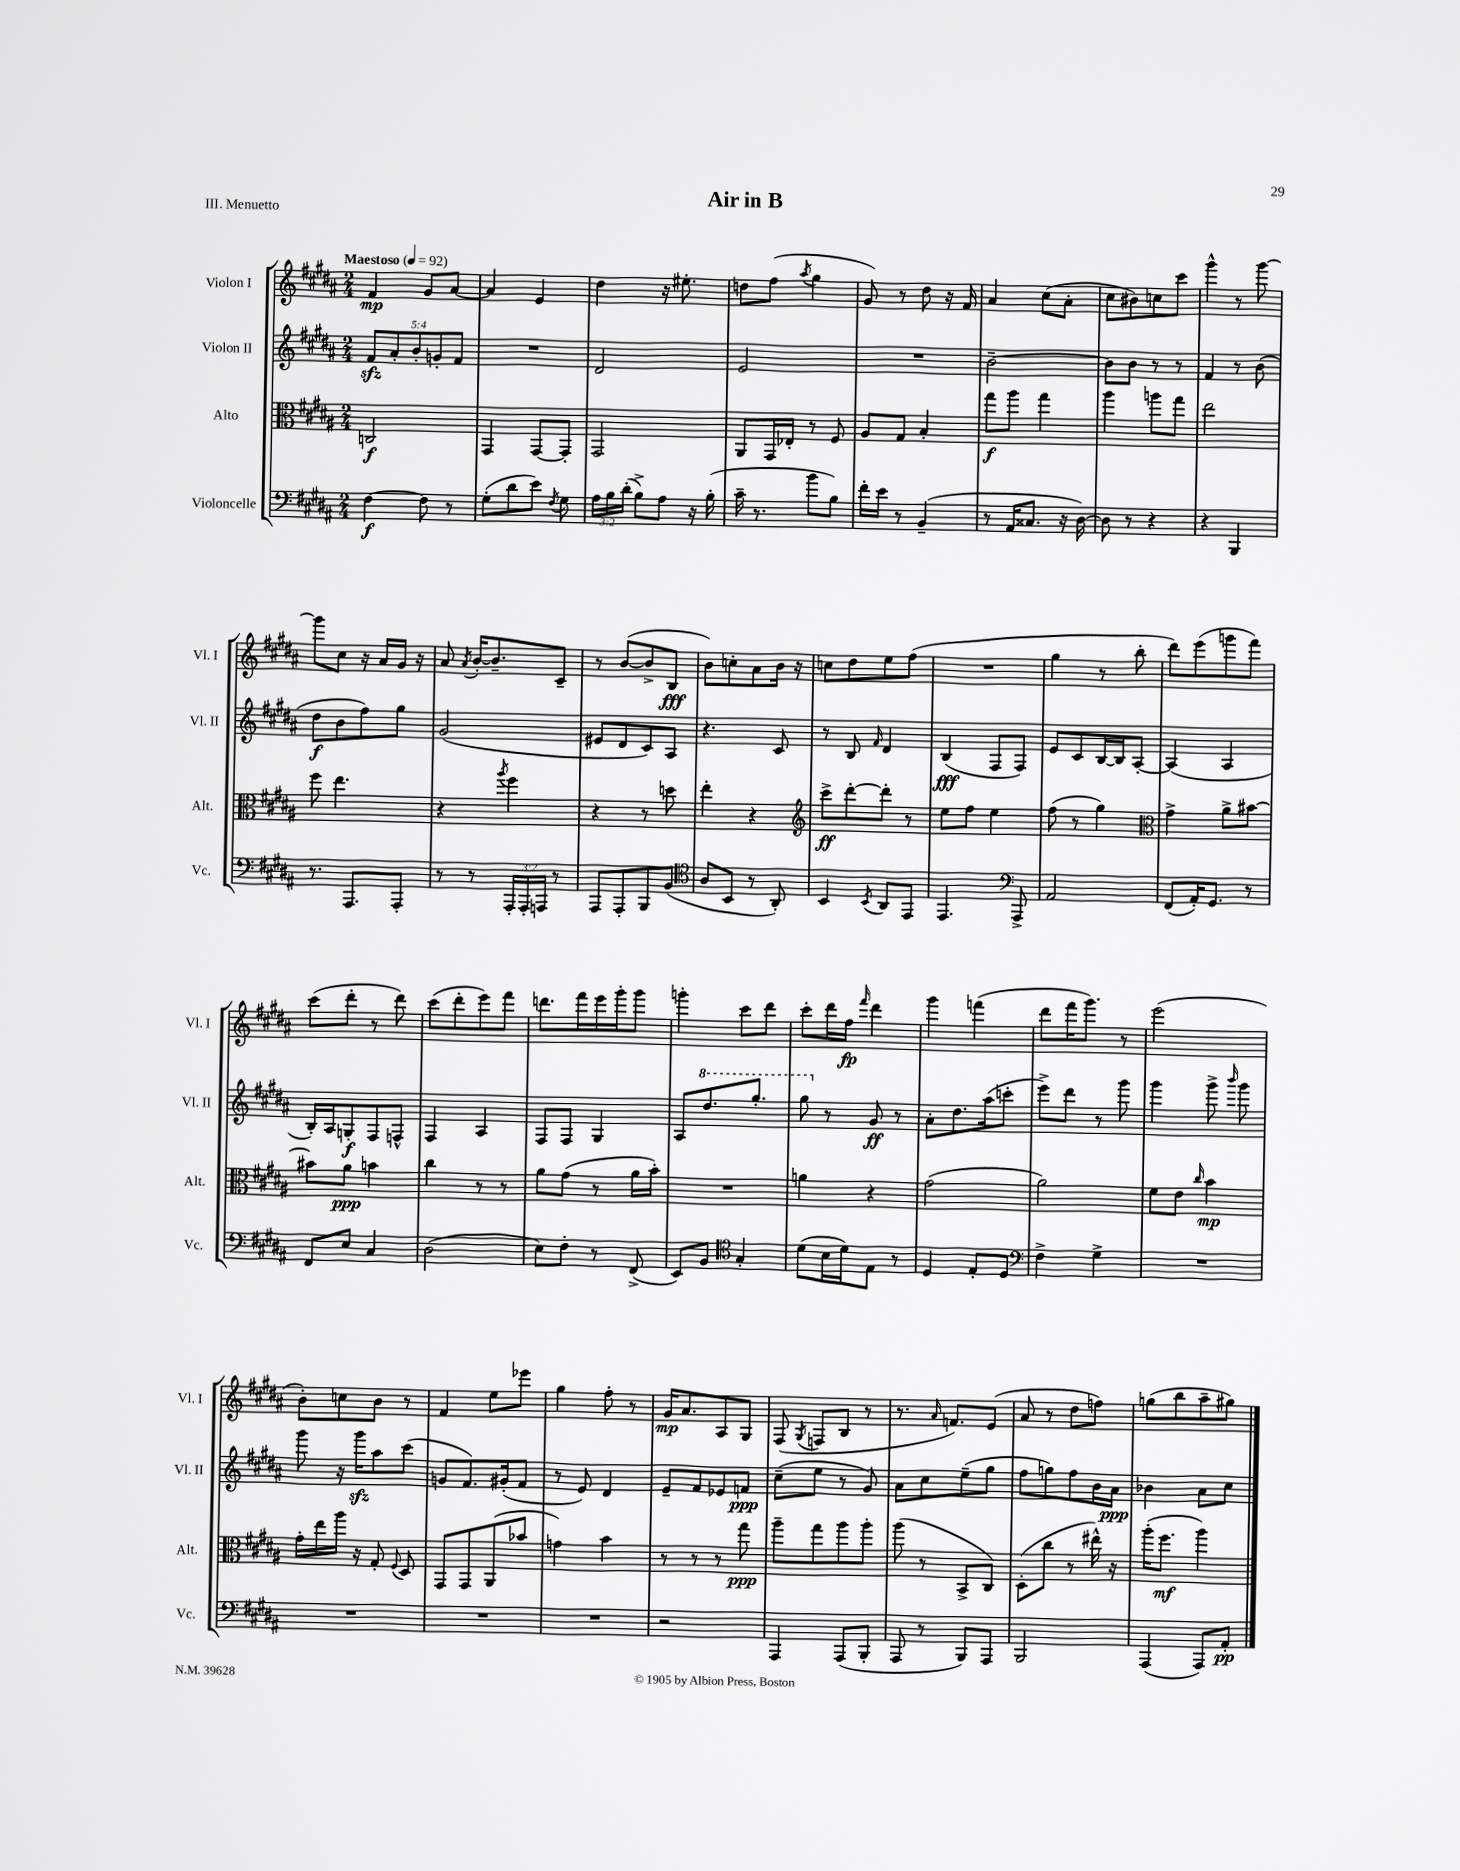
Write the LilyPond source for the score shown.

\header { title = "Air in B" piece = "III. Menuetto" }
<<
\new StaffGroup <<
\new Staff = "s0" \with { instrumentName = "Violon I" shortInstrumentName = "Vl. I" } {
    \clef treble \key b \major \numericTimeSignature \time 2/4 \tempo "Maestoso" 4 = 92
    \autoBeamOff fis'4\mp gis'8[ ais'8]~ |
    ais'4 e'4 |
    dis''4 r16 eis''8.-. |
    d''8[ fis''8]( \acciaccatura { ais''8 } gis''4 |
    gis'8) r8 dis''8 r16 fis'16 |
    ais'4 cis''8[( ais'8]-. |
    cis''8[ bis'8) c''8 cis'''8] |
    gis'''4-^ r8 gis'''8~ |
    gis'''8[ cis''8] r16 ais'16[ gis'16] r16 |
    ais'8 \acciaccatura { ais'8 } b'16[~-. b'8.-- cis'8]-- |
    r8 b'8[~( b'8-> b8]\fff |
    b'8[) c''8-. ais'8 b'16] r16 |
    c''8[ dis''8 e''8 fis''8]( |
    R2 |
    gis''4 r8 b''8-. |
    dis'''8[) e'''8( g'''8 fis'''8]) |
    cis'''8[( dis'''8]-. r8 dis'''8) |
    cis'''8[( dis'''8-. e'''8) fis'''8] |
    d'''8.[ fis'''16 e'''16 gis'''16-. gis'''8] |
    g'''4-. cis'''8[ dis'''8] |
    cis'''8[-. dis'''16 fis''16]\fp \grace { fis'''16 } dis'''4 |
    gis'''4 f'''4( |
    dis'''8[ fis'''16 gis'''8.]) r8 |
    e'''2( |
    b'8[-.) c''8 b'8] r8 |
    fis'4 e''8[ ees'''8] |
    gis''4 fis''8-. r8 |
    gis'16[\mp ais'8. ais8 gis8] |
    fis8( \acciaccatura { gis8 } f8[ b8] r8 |
    r8. \grace { ais'16 } f'8.[) e'8]( |
    ais'8 r8 dis''8[ f''8]) |
    g''8[( b''8 ais''8-- gis''8]) \bar "|." |
}
\new Staff = "s1" \with { instrumentName = "Violon II" shortInstrumentName = "Vl. II" } {
    \clef treble \key b \major \numericTimeSignature \time 2/4 \override Staff.TupletNumber.text = #tuplet-number::calc-fraction-text
    \autoBeamOff \tuplet 5/4 { fis'8[\sfz ais'8-. b'8-. g'8-. fis'8] } |
    R2 |
    dis'2 |
    e'2 |
    R2 |
    b'2~-- |
    b'8[ b'8] r8 r8 |
    fis'4 r8 b'8( |
    dis''8[\f b'8 fis''8) gis''8] |
    gis'2( |
    eis'8[ dis'8 cis'8) ais8] |
    r4. cis'8 |
    r8 b8 \grace { fis'16 } dis'4 |
    b4\fff( fis8[ fis8]) |
    e'8[ cis'8 b16~ b16 ais8]~-. |
    ais4( ais4 |
    b16[-.) ais16 g8-.\f fis8 f8]-^ |
    fis4 ais4 |
    fis8[ fis8] gis4 |
    ais8[ \ottava #1 dis'''8. gis'''8.]-. |
    gis'''8 \ottava #0 r8 gis'8\ff r8 |
    ais'8[-. dis''8. ais''16( c'''8]-. |
    e'''8[->) dis'''8] r8 gis'''8 |
    gis'''4 gis'''8-> \grace { b'''16 } gis'''8 |
    gis'''8 r16 gis'''16[\sfz ais''8 cis'''8]( |
    g'8[ fis'8.) gis'16-.( fis'8] |
    r8 e'8) dis'4 |
    e'8[-- fis'8 ees'8 f'8]\ppp |
    cis''8[--( e''8] r8 gis'8) |
    ais'8[ cis''8 e''8--( gis''8] |
    fis''8[ g''8) fis''8 b'16 ais'16]\ppp |
    bes'4 ais'8[ cis''8] \bar "|." |
}
\new Staff = "s2" \with { instrumentName = "Alto" shortInstrumentName = "Alt." } {
    \clef alto \key b \major \numericTimeSignature \time 2/4
    \autoBeamOff c2\f |
    gis,4 gis,8[~ gis,8]-. |
    gis,2 |
    ais,8[ gis,16 ees16]-. r8 fis8 |
    ais8[ gis8] b4-. |
    gis''8[\f ais''8] gis''4 |
    ais''4 a''8[ gis''8] |
    e''2 |
    fis''8 e''4. |
    r4 \acciaccatura { ais''8 } fis''4 |
    r4 r8 d''8 |
    e''4-. r4 |
    \clef treble cis'''8[->\ff dis'''8~-. dis'''8]-. r8 |
    e''8[ fis''8] e''4 |
    fis''8( r8 gis''4) |
    \clef alto gis'4-> ais'8[-> bis'8]~ |
    bis'8[ ais'8]\ppp b'4 |
    cis''4 r8 r8 |
    ais'8[ gis'8]( r8 ais'16[ b'16]-.) |
    R2 |
    a'4 r4 |
    gis'2( |
    ais'2) |
    fis'8[ e'8] \grace { cis''16 } b'4\mp |
    gis'16[-. e''16 ais''16] r16 gis8-. \appoggiatura { fis8 } dis8 |
    gis,8[ gis,8 ais,8( bes'8] |
    g'4) b'4 |
    r8 r8 r8 gis''8\ppp |
    ais''8[-- gis''8 ais''8 ais''8]-. |
    ais''8( r8 b,8[-> cis8]) |
    dis8[-.( cis''8] r8 eis''16-^) r16 |
    ais''16[-.( fis''8.]\mf ais''4) \bar "|." |
}
\new Staff = "s3" \with { instrumentName = "Violoncelle" shortInstrumentName = "Vc." } {
    \clef bass \key b \major \numericTimeSignature \time 2/4 \override Staff.TupletNumber.text = #tuplet-number::calc-fraction-text
    \autoBeamOff fis4~\f fis8 r8 |
    gis8[-.( dis'8 e'8]) \acciaccatura { fis8 } gis8 |
    \tuplet 3/2 { ais16[ b16 dis'16]-.( } b8[->) ais8] r16 b16-.( |
    cis'16-- r8. b'8[ b8]) |
    fis'16[-. e'16] r8 b,4--( |
    r8 ais,16[ cisis8.] r16 dis16~) |
    dis8 r8 r4 |
    r4 b,,4 |
    r8. ais,,8.[ ais,,8]-. |
    r8 r8 \tuplet 3/2 { ais,,16[-. ais,,16-. a,,16] } r8 |
    ais,,8[ ais,,8-. b,,8 b,8]( |
    \clef tenor ais8[ b,8] r8 ais,8-.) |
    b,4 \acciaccatura { b,8 } ais,8[ e,8] |
    e,4. \clef bass ais,,8-> |
    ais,2 |
    fis,8[( ais,16-.) gis,8.] r8 |
    fis,8[ e8] cis4 |
    dis2( |
    e8[) fis8]-. r8 fis,8->( |
    e,8[) b,8] \clef tenor gis4-. |
    dis'8[( b16 dis'16) e8] r8 |
    dis4 e8[-. dis8] |
    \clef bass fis4-> gis4-> |
    R2 |
    R2 |
    R2 |
    R2 |
    r2 |
    ais,,4 ais,,8[( b,,8]-. |
    ais,,8 r8 b,,8[) ais,,8] |
    b,,2 |
    ais,,4( ais,,8[) ais,8]-.\pp \bar "|." |
}
>>
>>
\layout { \context { \Score \remove "Bar_number_engraver" } }
